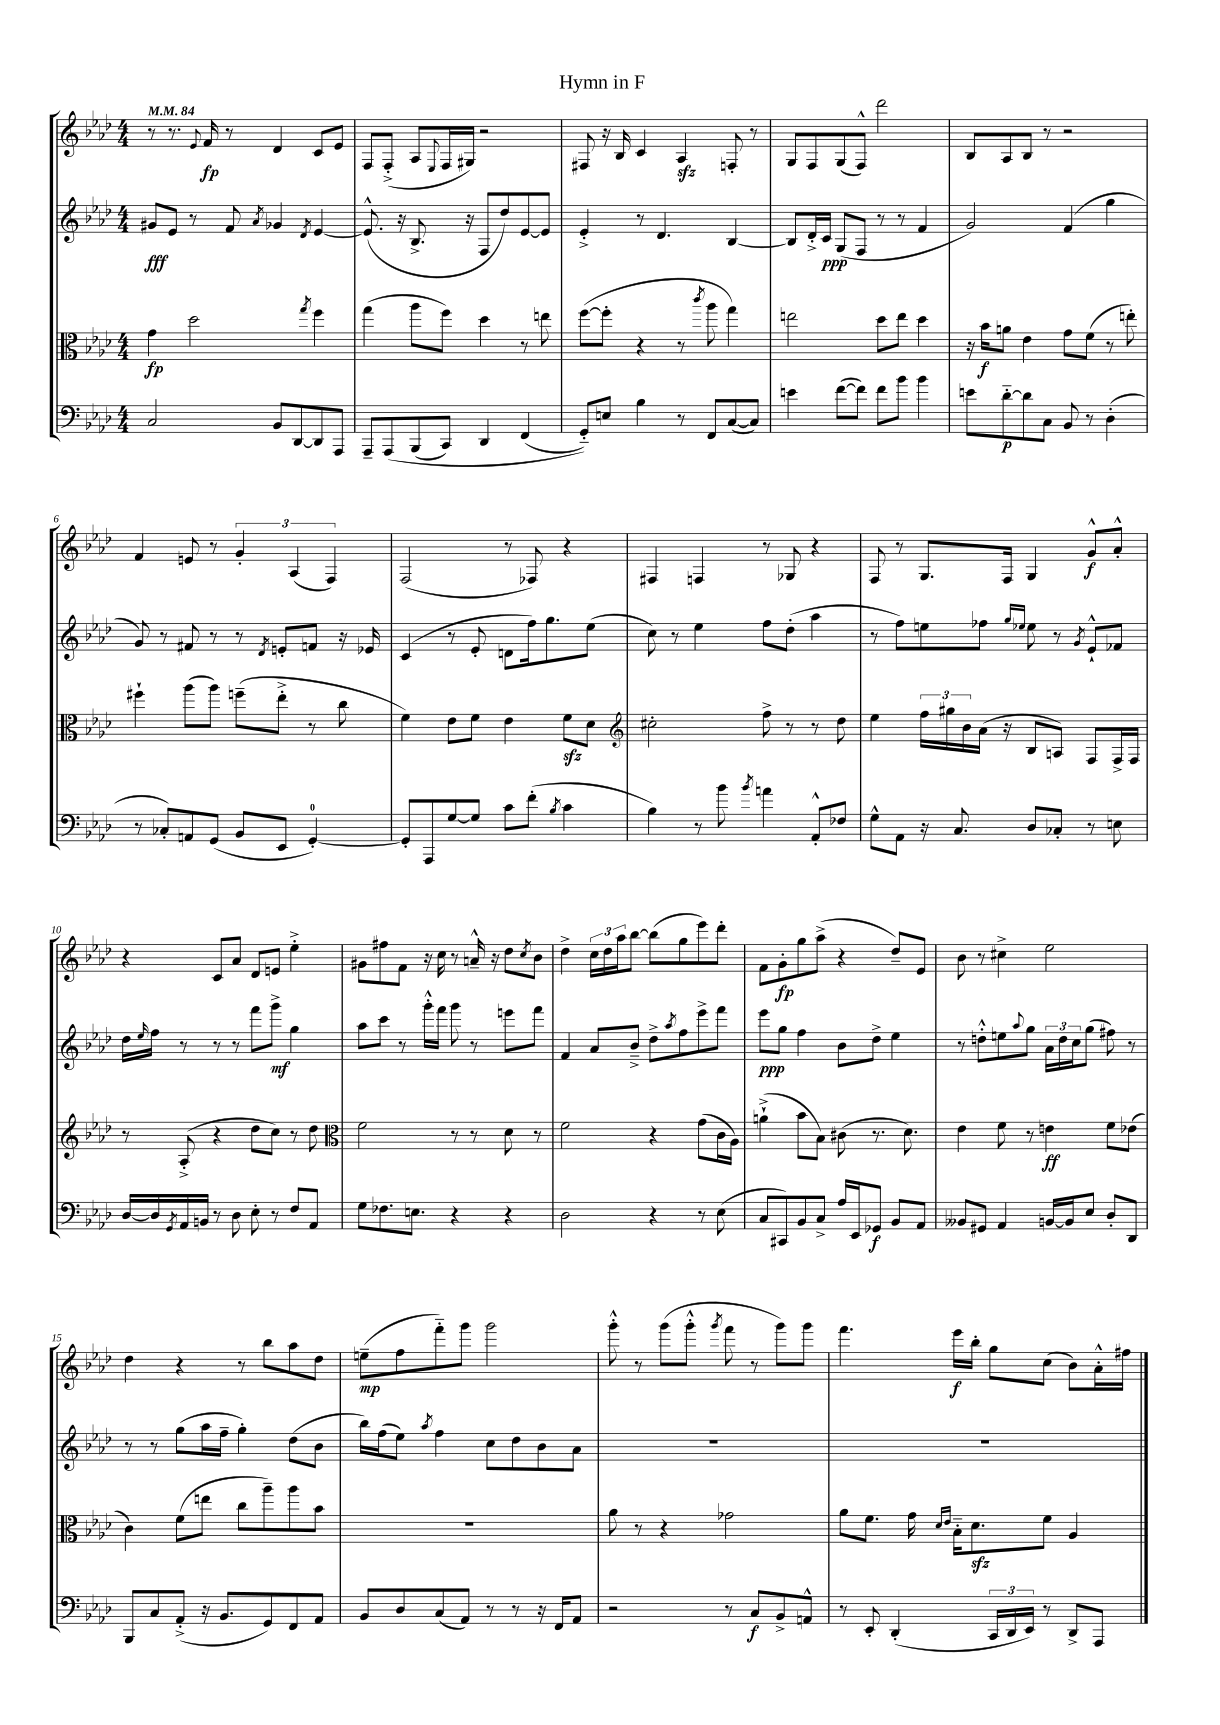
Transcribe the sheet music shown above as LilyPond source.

\header { title = "Hymn in F" }
<<
\new StaffGroup <<
\new Staff = "s0" {
    \clef treble \key aes \major \numericTimeSignature \time 4/4 \tempo 4 = 84
    r8 r8. \appoggiatura { ees'8 } f'16\fp r8 des'4 c'8 ees'8 |
    f8 f8-.->( aes8 \appoggiatura { ees8 } f16 gis16) r2 |
    fis8 r16 bes16 c'4 aes4\sfz f8-. r8 |
    g8 f8 g8( f8-^) des'''2 |
    bes8 aes8 bes8 r8 r2 |
    f'4 e'8 r8 \tuplet 3/2 { g'4-. aes4( f4) } |
    f2( r8 fes8) r4 |
    fis4 f4 r8 ges8 r4 |
    f8 r8 g8. f16 g4 g'8-^\f aes'8-.-^ |
    r4 c'8 aes'8 des'8 e'8 ees''4-.-> |
    gis'8 fis''8 f'8 r16 c''16 r8 a'16---^ r16 des''8 \acciaccatura { c''8 } bes'8 |
    des''4-> \tuplet 3/2 { c''16 des''16 aes''16 } bes''8~ bes''8( g''8 ees'''8) des'''8-. |
    f'8 g'8-.\fp g''8 aes''8->( r4 des''8--) ees'8 |
    bes'8 r8 cis''4-> ees''2 |
    des''4 r4 r8 bes''8 aes''8 des''8 |
    e''8--\mp( f''8 f'''8-_) g'''8 g'''2 |
    g'''8-.-^ r8 g'''8( g'''8-.-^ \acciaccatura { g'''8 } f'''8 r8 g'''8) g'''8 |
    f'''4. ees'''16\f bes''16-. g''8 c''8( bes'8) aes'16-.-^ fis''16 \bar "|." |
}
\new Staff = "s1" {
    \clef treble \key aes \major \numericTimeSignature \time 4/4
    gis'8\fff ees'8 r8 f'8 \acciaccatura { aes'8 } ges'4 \acciaccatura { des'8 } ees'4~ |
    ees'8.-^( r16 bes8.-> r16 f8 des''8) ees'8~ ees'8 |
    ees'4-.-> r8 des'4. bes4~ |
    bes8 des'16-.-> c'16\ppp g8( f8 r8 r8 f'4 |
    g'2) f'4( g''4 |
    g'8) r8 fis'8 r8 r8 \acciaccatura { des'8 } e'8-. f'8 r16 ees'16 |
    c'4( r8 ees'8-. d'8 f''16) g''8. ees''8( |
    c''8) r8 ees''4 f''8 des''8-.( aes''4 |
    r8 f''8) e''8 fes''8 \grace { g''16 ees''16 } ees''8 r8 \acciaccatura { g'8 } ees'8-!-^ fes'8 |
    des''16 \grace { ees''16 } f''16 r8 r8 r8 f'''8 g'''8->\mf g''4 |
    aes''8 c'''8 r8 g'''16-.-^ f'''16 g'''8 r8 e'''8 f'''8 |
    f'4 aes'8 bes'8---> des''8-> \acciaccatura { aes''8 } f''8 ees'''8-> f'''8 |
    ees'''8\ppp g''8 f''4 bes'8 des''8-> ees''4 |
    r8 d''8-.-^ e''8 \appoggiatura { aes''8 } g''8 \tuplet 3/2 { aes'16 d''16 c''16 } g''8( fis''8) r8 |
    r8 r8 g''8( aes''16 f''16-- g''4-.) des''8( bes'8 |
    bes''16) f''16( ees''8) \acciaccatura { aes''8 } f''4 c''8 des''8 bes'8 aes'8 |
    R1 |
    R1 \bar "|." |
}
\new Staff = "s2" {
    \clef alto \key aes \major \numericTimeSignature \time 4/4
    g'4\fp des''2 \acciaccatura { g''8 } f''4 |
    g''4( aes''8 f''8) des''4 r8 e''8 |
    f''8~( f''8-. r4 r8 \acciaccatura { c'''8 } aes''8 g''4) |
    e''2 des''8 e''8 des''4 |
    r16 bes'16\f a'8 ees'4 g'8 f'8( r8 e''8-.) |
    fis''4-! aes''8( aes''8) f''8--( ees''8-.-> r8 c''8 |
    f'4) ees'8 f'8 ees'4 f'8\sfz des'8 |
    \clef treble cis''2-. f''8-> r8 r8 des''8 |
    ees''4 \tuplet 3/2 { f''16 gis''16 bes'16 } aes'16( r16 bes8 a8) f8 f16-> f16 |
    r8 aes8-.->( r4 des''8 c''8) r8 des''8 |
    \clef alto f'2 r8 r8 des'8 r8 |
    f'2 r4 g'8( c'16 aes16) |
    a'4-!->( bes'8 bes8) cis'8( r8. des'8.) |
    ees'4 f'8 r8 e'4\ff f'8 ees'8( |
    c'4) f'8( e''8 c''8 aes''8--) aes''8 bes'8 |
    R1 |
    aes'8 r8 r4 ges'2 |
    aes'8 f'8. g'16 \grace { des'16 ees'16 } bes16-_ des'8.\sfz f'8 aes4 \bar "|." |
}
\new Staff = "s3" {
    \clef bass \key aes \major \numericTimeSignature \time 4/4
    c2 bes,8 des,8~ des,8 aes,,8 |
    aes,,8-- aes,,8\( bes,,8( c,8) des,4 f,4( |
    g,8-_)\) e8 bes4 r8 f,8 c8~( c8) |
    e'4 f'8~( f'8) f'8 bes'8 bes'4 |
    e'8 des'8~-_\p des'8 c8 bes,8 r8 des4-.( |
    r8 ces8-.) a,8 g,8( bes,8 ees,8 g,4-0~-.) |
    g,8-. aes,,8 g8~ g8 c'8 f'8-.( \acciaccatura { bes8 } c'4 |
    bes4) r8 bes'8 \acciaccatura { bes'8 } a'4 aes,8-.-^ fes8 |
    g8-^ aes,8 r16 c8. des8 ces8-. r8 e8 |
    des16~ des16 \acciaccatura { g,8 } aes,16 b,16 r8 des8 ees8-. r8 f8 aes,8 |
    g8 fes8. e8. r4 r4 |
    des2 r4 r8 ees8( |
    c8 cis,8) bes,8 c8-> aes16 ees,16 ges,8\f bes,8 aes,8 |
    beses,8 gis,8 aes,4 b,16~ b,16 ees8 des8-. des,8 |
    bes,,8 c8 aes,8-.->( r16 bes,8. g,8) f,8 aes,8 |
    bes,8 des8 c8( aes,8) r8 r8 r16 f,16 aes,8 |
    r2 r8 c8\f bes,8-> a,8-^ |
    r8 ees,8-. des,4-.( \tuplet 3/2 { c,16 des,16 ees,16) } r8 des,8-> aes,,8 \bar "|." |
}
>>
>>
